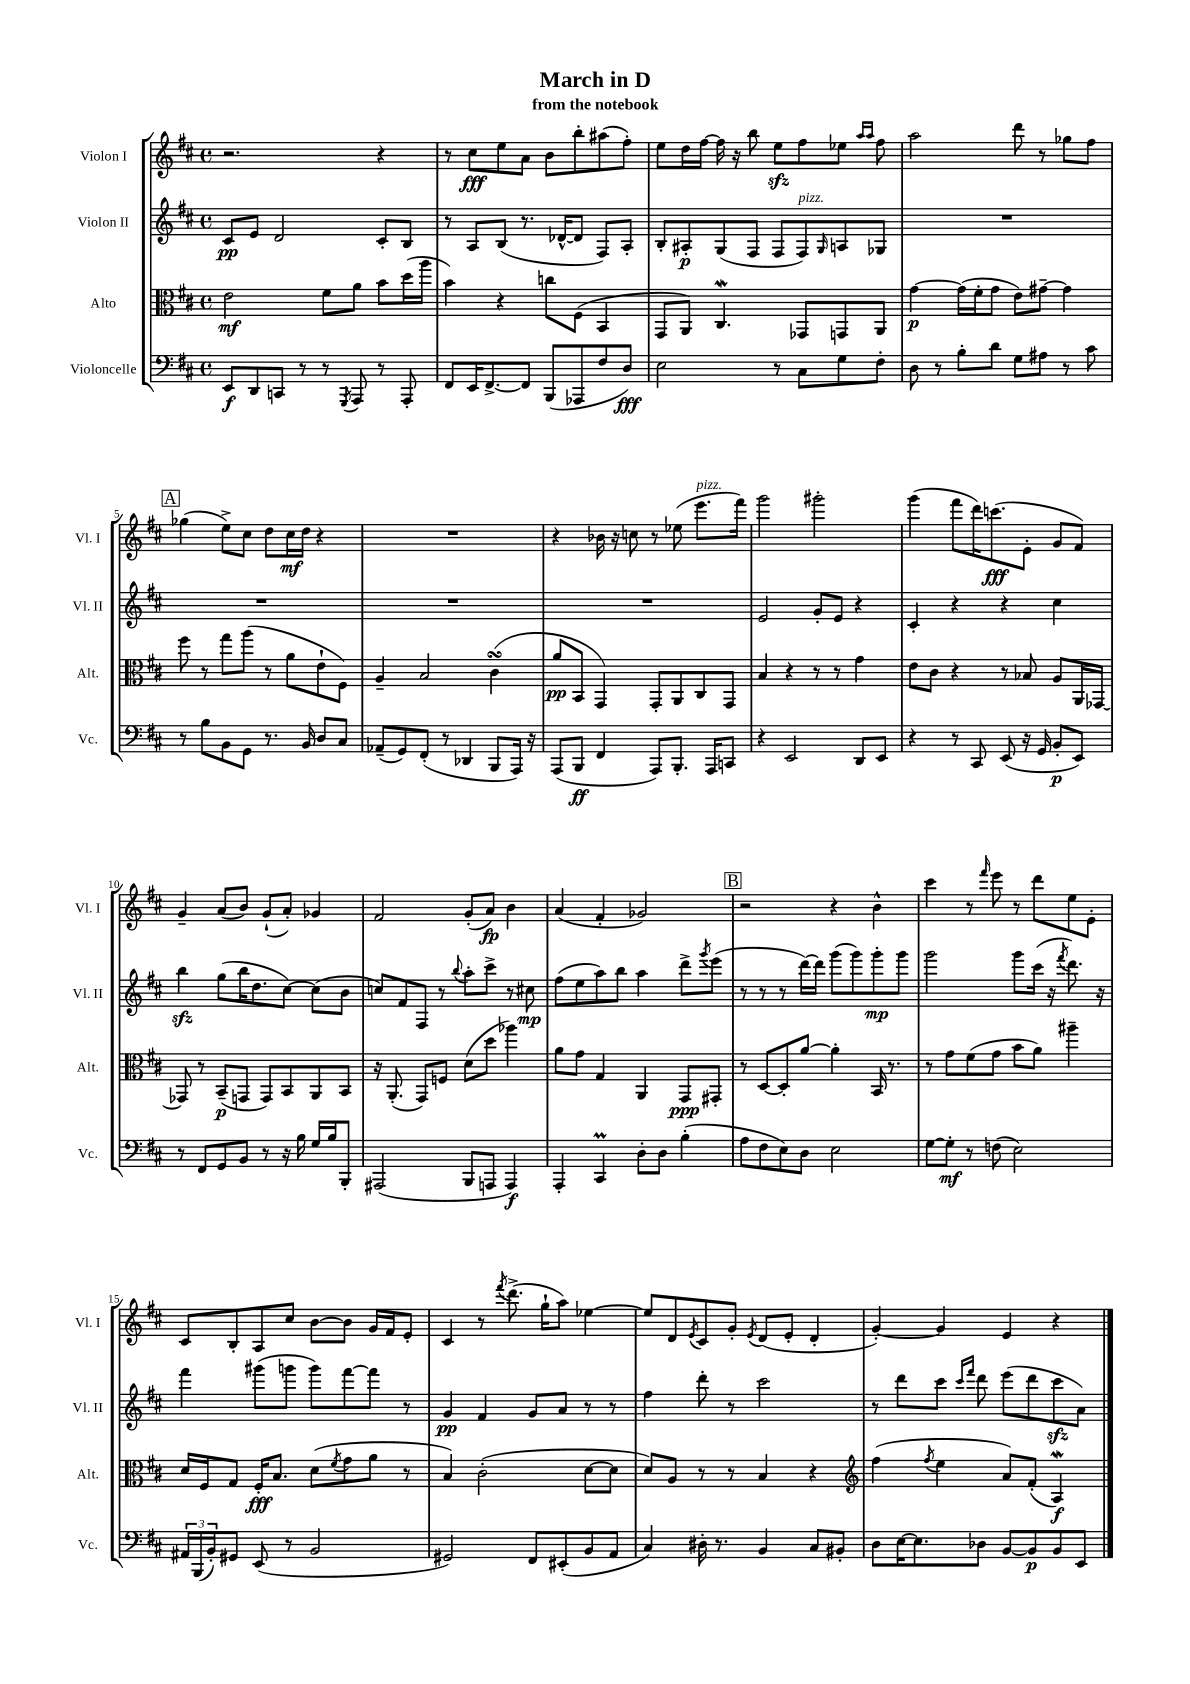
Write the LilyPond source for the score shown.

\header { title = "March in D" subtitle = "from the notebook" }
<<
\new StaffGroup <<
\new Staff = "s0" \with { instrumentName = "Violon I" shortInstrumentName = "Vl. I" } {
    \clef treble \key d \major \defaultTimeSignature \time 4/4
    r2. r4 |
    r8 cis''8\fff e''8 a'8 b'8 b''8-. ais''8( fis''8-.) |
    e''8 d''16 fis''16~ fis''16 r16 b''8 e''8\sfz fis''8 ees''8 \grace { a''16 a''16 } fis''8 |
    a''2 d'''8 r8 ges''8 fis''8 |
    \mark \markup { \box "A" } ges''4( e''8->) cis''8 d''8 cis''16\mf d''16 r4 |
    R1 |
    r4 bes'16 r16 c''8 r8 ees''8( e'''8.^\markup { \italic "pizz." } fis'''16) |
    g'''2 gis'''2-. |
    g'''4( fis'''8 d'''16) c'''8.\fff( e'8-. g'8 fis'8) |
    g'4-- a'8( b'8) g'8-!( a'8-.) ges'4 |
    fis'2 g'8-.( a'8\fp) b'4 |
    a'4( fis'4-. ges'2) |
    \mark \markup { \box "B" } r2 r4 b'4-^ |
    cis'''4 r8 \grace { fis'''16 } e'''8 r8 d'''8 e''8 e'8-. |
    cis'8 b8-. a8 cis''8 b'8~ b'8 g'16 fis'16 e'8-. |
    cis'4 r8 \acciaccatura { fis'''8 } d'''8.->( g''16-! a''8) ees''4~ |
    ees''8 d'8 \acciaccatura { e'8 } cis'8 g'8-. \acciaccatura { e'8 } d'8( e'8-. d'4-. |
    g'4~-.) g'4 e'4 r4 \bar "|." |
}
\new Staff = "s1" \with { instrumentName = "Violon II" shortInstrumentName = "Vl. II" } {
    \clef treble \key d \major \defaultTimeSignature \time 4/4
    cis'8\pp e'8 d'2 cis'8-. b8 |
    r8 a8 b8( r8. des'16~-^ des'8 fis8) a8-. |
    b8-. ais8-.\p g8( fis8 fis8 fis8^\markup { \italic "pizz." }) \grace { g16 } a8 ges8 |
    R1 |
    \mark \markup { \box "A" } R1 |
    R1 |
    R1 |
    e'2 g'8-. e'8 r4 |
    cis'4-. r4 r4 cis''4 |
    b''4\sfz g''8( b''16 d''8. cis''8~) cis''8( b'8 |
    c''8) fis'8 fis8 r8 \appoggiatura { b''8 } a''8-. cis'''8-> r8 cis''8\mp |
    fis''8( e''8 a''8) b''8 a''4 d'''8-> \acciaccatura { g'''8 } e'''8( |
    \mark \markup { \box "B" } r8 r8 r8 d'''16~) d'''16 g'''8( g'''8) g'''8-.\mp g'''8 |
    g'''2 g'''8 cis'''16( r16 \acciaccatura { fis'''8 } d'''8.) r16 |
    fis'''4 gis'''8( g'''8 g'''8) fis'''8~ fis'''8 r8 |
    g'4\pp fis'4 g'8 a'8 r8 r8 |
    fis''4 d'''8-. r8 cis'''2 |
    r8 d'''8 cis'''8 \grace { cis'''16 fis'''16 } d'''8 e'''8( d'''8 cis'''8\sfz a'8) \bar "|." |
}
\new Staff = "s2" \with { instrumentName = "Alto" shortInstrumentName = "Alt." } {
    \clef alto \key d \major \defaultTimeSignature \time 4/4
    e'2\mf fis'8 a'8 b'8 d''16( a''16 |
    b'4) r4 c''8 fis8( b,4 |
    g,8 a,8) cis4.\mordent ges,8 g,8 a,8 |
    g'4~\p g'16( fis'16-. g'8 e'8) gis'8~-- gis'4 |
    \mark \markup { \box "A" } fis''8 r8 g''8 a''8( r8 a'8 e'8-! fis8) |
    a4-- b2 cis'4\turn( |
    a'8\pp b,8 g,4) g,8-. a,8 cis8 g,8 |
    b4 r4 r8 r8 g'4 |
    e'8 cis'8 r4 r8 bes8 a8 a,16 ges,16~ |
    ges,8 r8 b,8--\p( g,8 g,8) b,8 a,8 b,8 |
    r16 a,8.-.( g,8) f8 d'8( d''8 aes''4) |
    a'8 g'8 g4 a,4 g,8\ppp gis,8-. |
    \mark \markup { \box "B" } r8 d8~ d8-. a'8~ a'4-. b,16 r8. |
    r8 g'8 fis'8( g'8 b'8 a'8) ais''4-- |
    d'16 fis16 g8 fis16-.\fff b8. d'8( \acciaccatura { fis'8 } g'8 a'8 r8 |
    b4) cis'2-.( d'8~ d'8 |
    d'8) a8 r8 r8 b4 r4 |
    \clef treble fis''4( \acciaccatura { fis''8 } e''4 a'8) fis'8-.( a4\mordent\f) \bar "|." |
}
\new Staff = "s3" \with { instrumentName = "Violoncelle" shortInstrumentName = "Vc." } {
    \clef bass \key d \major \defaultTimeSignature \time 4/4
    e,8\f d,8 c,8 r8 r8 \acciaccatura { g,,8 } a,,8 r8 a,,8-. |
    fis,8 e,16 fis,8.~-> fis,8 b,,8( aes,,8 fis8 d8\fff) |
    e2 r8 cis8 g8 fis8-. |
    d8 r8 b8-. d'8 g8 ais8 r8 cis'8 |
    \mark \markup { \box "A" } r8 b8 b,8 g,8 r8. b,16 d8 cis8 |
    aes,8--( g,8) fis,8-.( r8 des,4 b,,8 a,,16) r16 |
    a,,8( b,,8\ff fis,4 a,,8) b,,8.-. a,,16 c,8 |
    r4 e,2 d,8 e,8 |
    r4 r8 cis,8 e,8( r16 g,16 b,8-.\p e,8) |
    r8 fis,8 g,8 b,8 r8 r16 b16 g16 b16 b,,8-. |
    ais,,2( b,,8 a,,8 a,,4\f) |
    a,,4-. cis,4\prall d8-. d8 b4-.( |
    \mark \markup { \box "B" } a8 fis8 e8) d8 e2 |
    g8~ g8-.\mf r8 f8( e2) |
    \tuplet 3/2 { ais,16 b,,16( b,16-.) } gis,8 e,8( r8 b,2 |
    gis,2) fis,8 eis,8-.( b,8 a,8 |
    cis4) dis16-. r8. b,4 cis8 bis,8-. |
    d8 e16~ e8. des8 b,8~ b,8\p b,8 e,8 \bar "|." |
}
>>
>>
